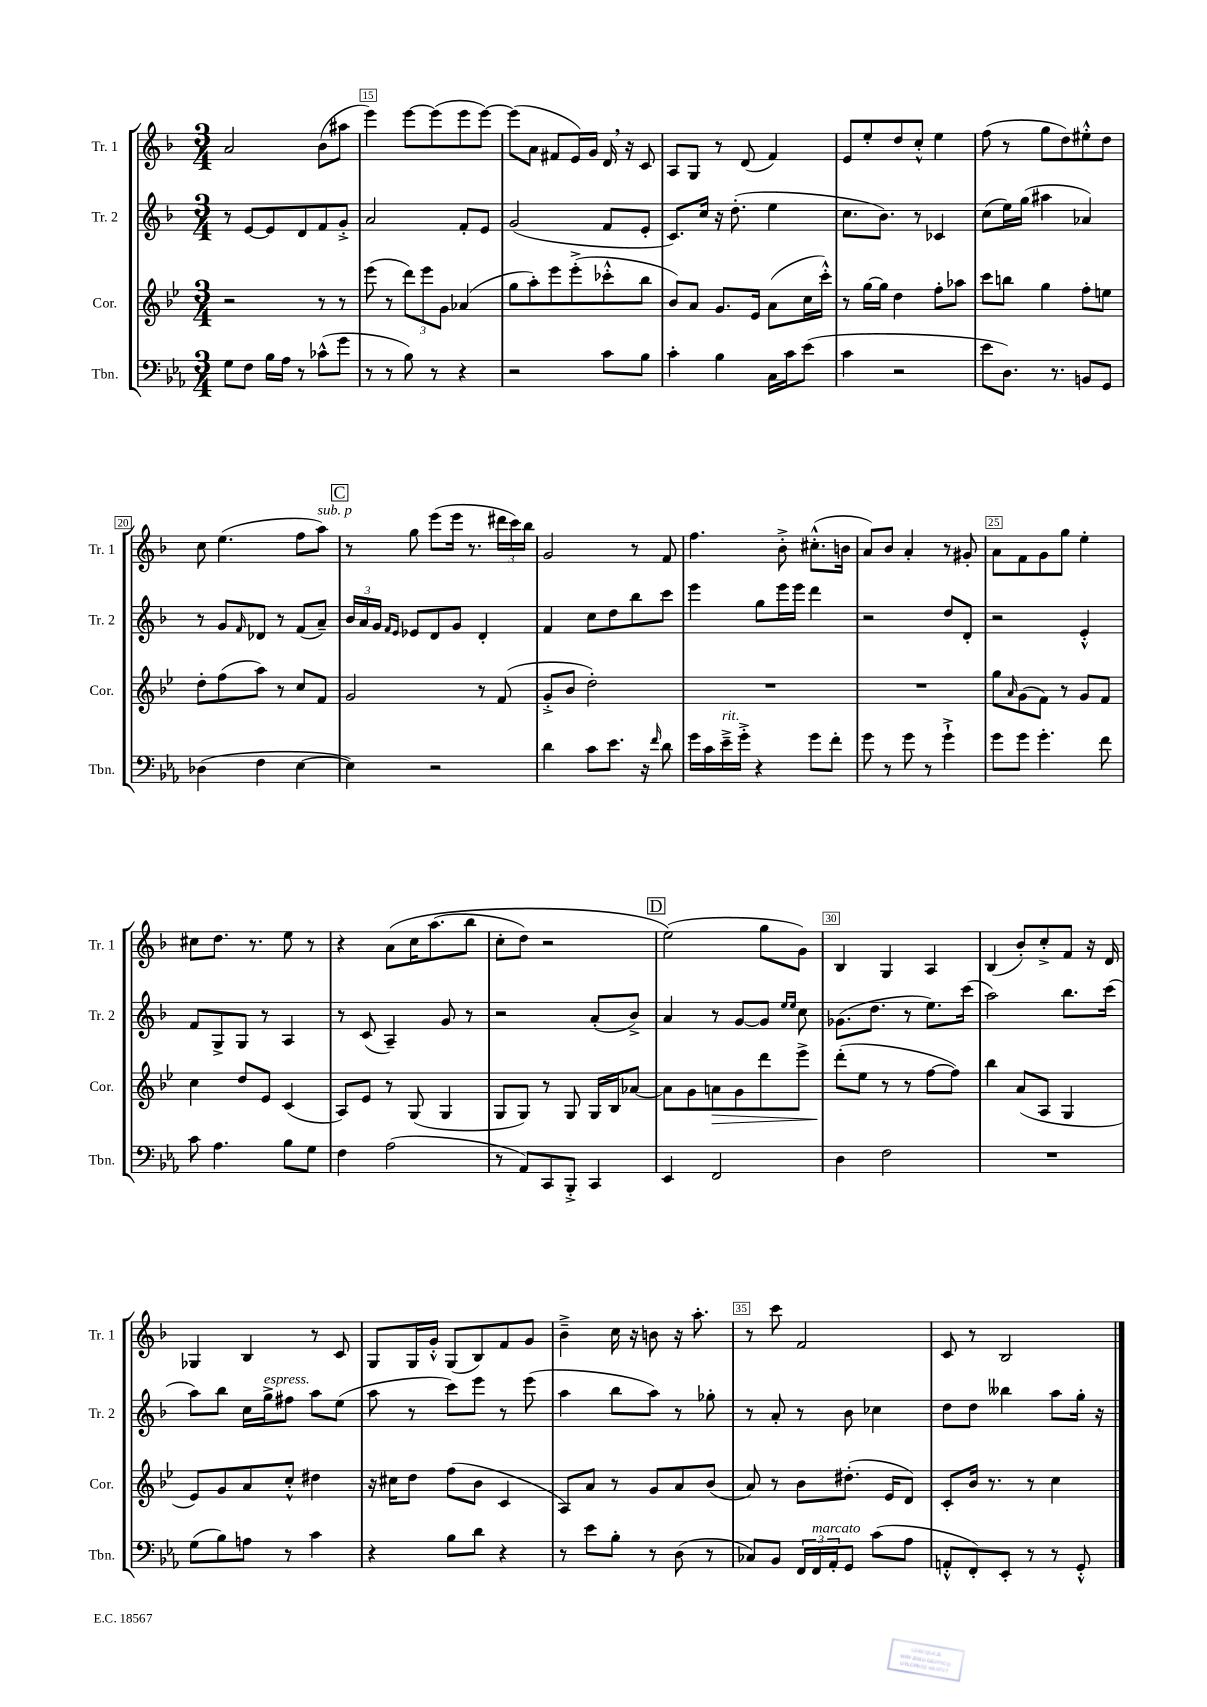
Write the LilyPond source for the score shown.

<<
\new StaffGroup <<
\new Staff = "s0" \with { instrumentName = "Tr. 1" shortInstrumentName = "Tr. 1" } {
    \clef treble \key f \major \numericTimeSignature \time 3/4
    a'2 bes'8( ais''8 |
    e'''4) e'''8~ e'''8( e'''8 e'''8~) |
    e'''8( a'8 fis'8 e'16) g'16 d'16 \breathe r16 c'8 |
    a8 g8 r8 d'8( f'4) |
    e'8 e''8-. d''8 c''8-.-^ e''4 |
    f''8( r8 g''8 d''8) eis''8-.-^ d''8 |
    c''8 e''4.( f''8 a''8^\markup { \italic "sub. p" }) |
    \mark \markup { \box "C" } r8 g''8 e'''8( e'''16 r8. \tuplet 3/2 { dis'''16 c'''16) bes''16 } |
    g'2 r8 f'8 |
    f''4. bes'8-.-> cis''8.-.-^( b'16 |
    a'8) bes'8 a'4-. r8 gis'8-. |
    a'8 f'8 g'8 g''8 e''4-. |
    cis''8 d''8. r8. e''8 r8 |
    r4 a'8\( c''16 a''8.( bes''8 |
    c''8-. d''8) r2 |
    \mark \markup { \box "D" } e''2(\) g''8 g'8) |
    bes4 g4 a4 |
    bes4( bes'8-.) c''8-.-> f'8 r16 d'16 |
    ges4 bes4 r8 c'8 |
    g8 g16 g'16-.-^ g8( bes8) f'8 g'8 |
    bes'4---> c''16 r16 b'8 r16 a''8.-. |
    r8 c'''8 f'2 |
    c'8 r8 bes2 \bar "|." |
}
\new Staff = "s1" \with { instrumentName = "Tr. 2" shortInstrumentName = "Tr. 2" } {
    \clef treble \key f \major \numericTimeSignature \time 3/4
    r8 e'8~ e'8 d'8 f'8 g'8-.-> |
    a'2 f'8-. e'8 |
    g'2( f'8 e'8-. |
    c'8.) c''16 r16 d''8.-.( e''4 |
    c''8. bes'8.) r8 ces'4 |
    c''8( e''16) g''16( ais''4 aes'4) |
    r8 g'8 \grace { f'16 } des'8 r8 f'8( a'8--) |
    \mark \markup { \box "C" } \tuplet 3/2 { bes'16 a'16 g'16 } \grace { f'16 e'16 } ees'8 d'8 g'8 d'4-. |
    f'4 c''8 d''8 bes''8 c'''8 |
    e'''4 g''8 e'''16 e'''16 d'''4 |
    r2 d''8 d'8-. |
    r2 e'4-.-^ |
    f'8 g8-> g8 r8 a4 |
    r8 c'8( a4--) g'8 r8 |
    r2 a'8-.( bes'8->) |
    \mark \markup { \box "D" } a'4 r8 g'8~ g'8 \grace { e''16 e''16 } c''8 |
    ges'8.( d''8. r8 e''8.) c'''16( |
    a''2) bes''8. c'''16( |
    a''8) bes''8 c''16 g''16->^\markup { \italic "espress." } fis''8 a''8 e''8( |
    a''8 r8 c'''8) e'''8 r8 e'''8( |
    a''4 bes''8 a''8) r8 ges''8-. |
    r8 a'8-. r8 bes'8 ces''4 |
    d''8 d''8 beses''4 a''8 g''16-. r16 \bar "|." |
}
\new Staff = "s2" \with { instrumentName = "Cor." shortInstrumentName = "Cor." } {
    \clef treble \key bes \major \numericTimeSignature \time 3/4
    r2 r8 r8 |
    ees'''8( r8 \tuplet 3/2 { d'''8) ees'''8 g'8 } aes'4( |
    g''8 a''8-.) ees'''8 ees'''8-.->( ces'''8-.-^ bes''8 |
    bes'8) a'8 g'8. ees'16 a'8( c''16 c'''16-.-^) |
    r8 g''16~ g''16 d''4 f''8-. aes''8 |
    c'''8 b''8 g''4 f''8-. e''8 |
    d''8-. f''8( a''8) r8 c''8 f'8 |
    \mark \markup { \box "C" } g'2 r8 f'8( |
    g'8-.-> bes'8 d''2-.) |
    R2. |
    R2. |
    g''8 \grace { a'16 } g'8( f'8) r8 g'8 f'8 |
    c''4 d''8 ees'8 c'4( |
    a8) ees'8 r8 g8( g4 |
    g8 g8) r8 g8 g16 bes16 aes'8~ |
    \mark \markup { \box "D" } aes'8 g'8 a'8\> g'8 d'''8 ees'''8-> |
    d'''8-.\!( ees''8 r8 r8 f''8~ f''8) |
    bes''4 a'8( a8 g4 |
    ees'8) g'8 a'8 c''8-.-^ dis''4 |
    r16 cis''16 d''8 f''8( bes'8 c'4 |
    a8) a'8 r8 g'8 a'8 bes'8( |
    a'8) r8 bes'8 dis''8.-.( ees'16 d'8) |
    c'8-. bes'16 r8. r8 c''4 \bar "|." |
}
\new Staff = "s3" \with { instrumentName = "Tbn." shortInstrumentName = "Tbn." } {
    \clef bass \key ees \major \numericTimeSignature \time 3/4
    g8 f8 bes16 aes16 r8 ces'8-^( g'8 |
    r8 r8 bes8) r8 r4 |
    r2 c'8 bes8 |
    c'4-. bes4 c16 c'16 ees'8( |
    c'4 r2 |
    ees'8 d8.) r8. b,8 g,8 |
    des4( f4 ees4~ |
    \mark \markup { \box "C" } ees4) r2 |
    d'4 c'8 ees'8. r16 \grace { f'16 } d'8 |
    g'16 c'16 ees'16--->^\markup { \italic "rit." } g'16-.-> r4 g'8 f'8-. |
    g'8 r8 g'8 r8 g'4-!-> |
    g'8 g'8 g'4.-. f'8 |
    c'8 aes4. bes8 g8 |
    f4 aes2( |
    r8 aes,8) c,8 bes,,8-.-> c,4 |
    \mark \markup { \box "D" } ees,4 f,2 |
    d4 f2 |
    R2. |
    g8( bes8) a8 r8 c'4 |
    r4 bes8 d'8 r4 |
    r8 ees'8 bes8-. r8 d8( r8 |
    ces8) bes,8 \tuplet 3/2 { f,16 f,16^\markup { \italic "marcato" } aes,16-. } g,8 c'8( aes8 |
    a,8-.-^ f,8-.) ees,8-. r8 r8 g,8-.-^ \bar "|." |
}
>>
>>
\layout { \context { \Score currentBarNumber = #14 \override BarNumber.break-visibility = ##(#f #t #t) barNumberVisibility = #(every-nth-bar-number-visible 5) \override BarNumber.stencil = #(make-stencil-boxer 0.1 0.3 ly:text-interface::print) } }
